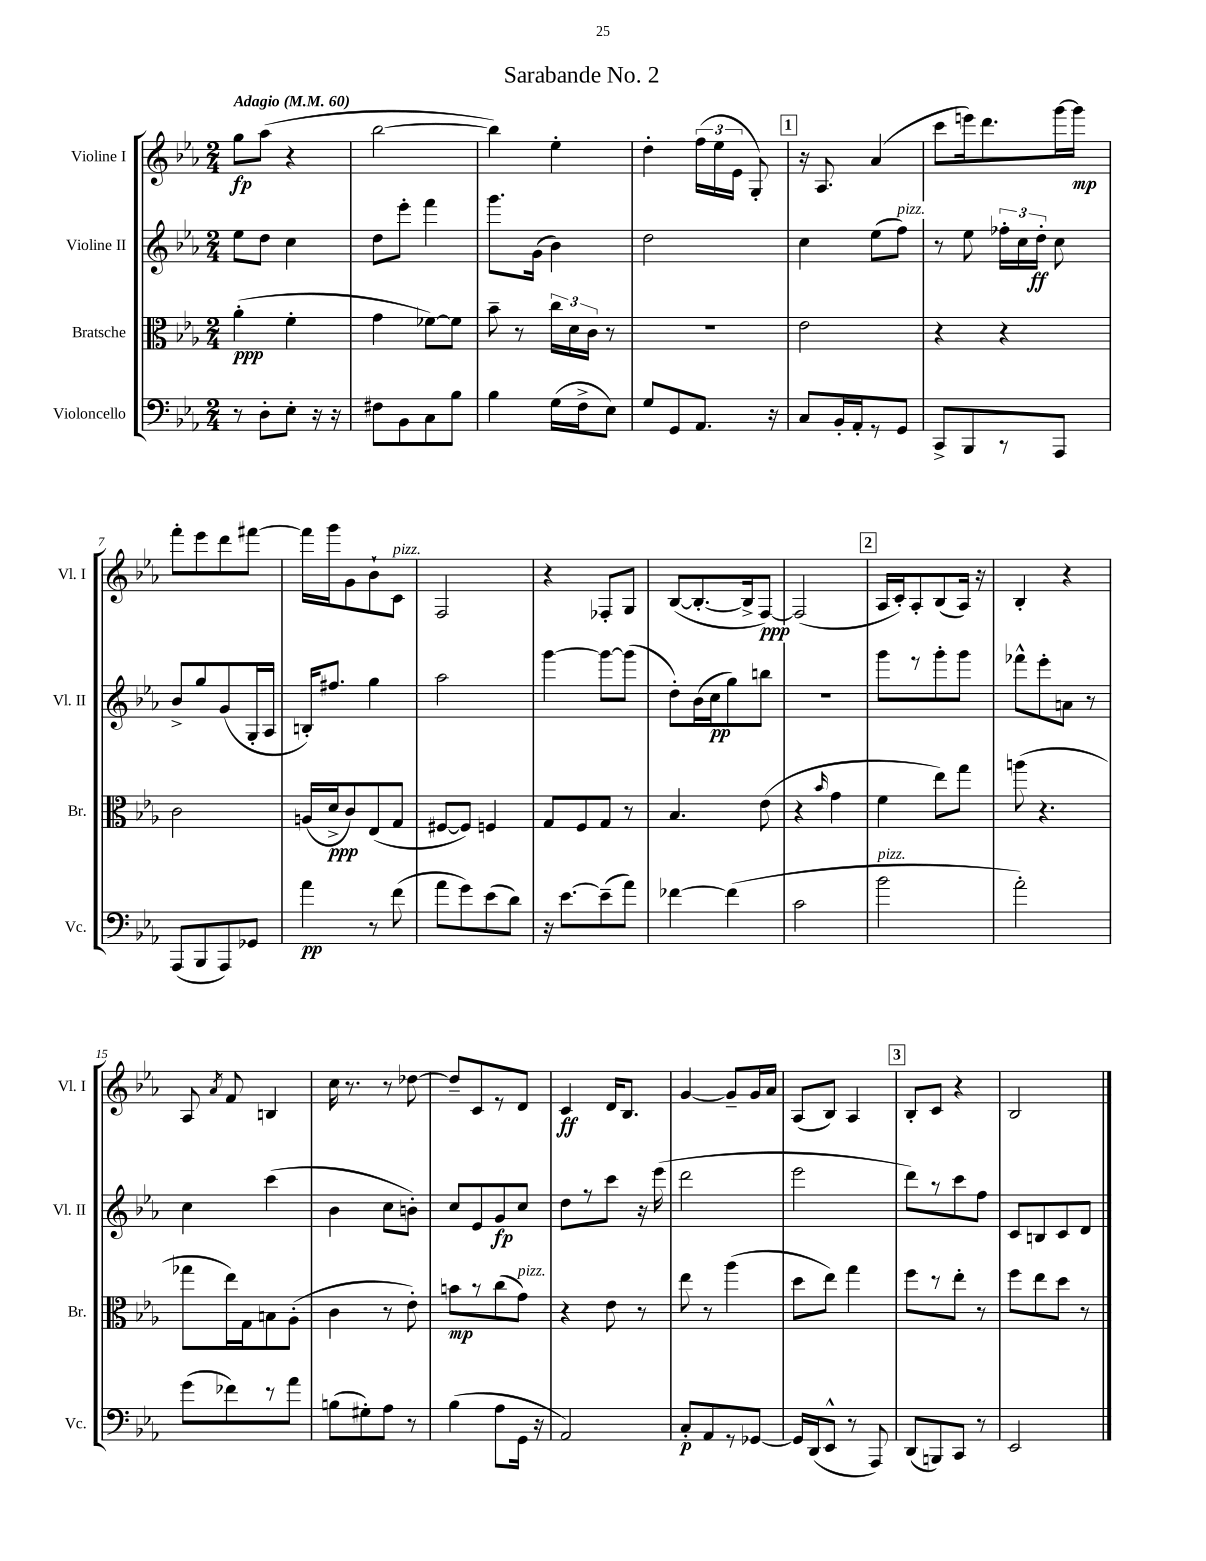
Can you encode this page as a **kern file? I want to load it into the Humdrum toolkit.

**kern	**kern	**kern	**kern
*staff4	*staff3	*staff2	*staff1
*clefF4	*clefC3	*clefG2	*clefG2
*k[b-e-a-]	*k[b-e-a-]	*k[b-e-a-]	*k[b-e-a-]
*M2/4	*M2/4	*M2/4	*M2/4
*MM60	*MM60	*MM60	*MM60
8r	(4a-'	8ee-	8gg
8D'	.	8dd	(8aa-
8E-'	4f'	4cc	4r
16r	.	.	.
16r	.	.	.
=	=	=	=
8F#	4g	8dd	[2bb-
8BB-	.	8eee-'	.
8C	[8f-)	4fff	.
8B-	8f-]	.	.
=	=	=	=
4B-	8b-~	8.ggg	4bb-])
.	8r	.	.
.	.	(16g	.
(16G	24cc	4b-)	4ee-'
.	24d	.	.
16F^	.	.	.
.	24c	.	.
8E-)	8r	.	.
=	=	=	=
8G	2r	2dd	4dd'
8GG	.	.	.
8.AA-	.	.	(24ff
.	.	.	24ee-
.	.	.	24e-
.	.	.	8G')
16r	.	.	.
=	=	=	=
8C	2e-	4cc	16r
.	.	.	8.A-
16BB-'	.	.	.
16AA-'	.	.	.
8r	.	(8ee-	(4a-
8GG	.	8ff)	.
=	=	=	=
8CC^	4r	8r	8ccc
8BBB-	.	8ee-	16eee)
.	.	.	8.ddd
8r	4r	24ff-'	.
.	.	24cc	.
.	.	24dd'	.
8AAA-	.	8cc	[16ggg
.	.	.	16ggg]
=	=	=	=
(8AAA-	2c	8b-^	8fff'
8BBB-	.	8gg	8eee-
8AAA-)	.	(8g	8ddd
8GG-	.	16G'	[8fff#
.	.	16A-	.
=	=	=	=
4a-	(16A	16B')	16fff#]
.	16d^	8.ff#	16ggg
.	8c)	.	8g
8r	(8E-	4gg	8b-`
(8f	8G	.	8c
=	=	=	=
8a-	[8F#	2aa-	2F
8g)	8F#])	.	.
(8e-	4F	.	.
8d)	.	.	.
=	=	=	=
16r	8G	[4ggg	4r
[8.e-	.	.	.
.	8F	.	.
(8e-~]	8G	8ggg_	8F-'
8a-)	8r	(8ggg]	8G
=	=	=	=
[4f-	4.B-	8dd')	([8B-
.	.	(16b-	8.B-'_
.	.	16cc	.
(4f-]	.	8gg)	.
.	.	.	16B-^]
.	(8e-	8bb	[8F)
=	=	=	=
2c	4r	2r	(2F]
.	16qqb-	.	.
.	4g	.	.
=	=	=	=
2b-	4f	8ggg	16A-
.	.	.	16c')
.	.	8r	8A-'
.	8ee-)	8ggg'	(8B-
.	8gg	8ggg	16A-)
.	.	.	16r
=	=	=	=
2a-')	(8aa	8fff-^^	4B-'
.	4.r	8eee-'	.
.	.	8a	4r
.	.	8r	.
=	=	=	=
(8g	8gg-	4cc	8A-
.	.	.	8qa-
8f-)	16ee-)	.	8f
.	16G	.	.
8r	8B	(4ccc	4B
8a-	(8A-'	.	.
=	=	=	=
(8B	4c	4b-	16cc
.	.	.	8.r
8G#')	.	.	.
8A-	8r	8cc	8r
8r	8e-')	8b')	[8dd-
=	=	=	=
(4B-	8b	8cc	8dd-~]
.	8r	8e-	8c
8A-	(8cc	8g	8r
16GG	8g)	8cc	8d
16r	.	.	.
=	=	=	=
2AA-)	4r	8dd	4c
.	.	8r	.
.	8e-	8ccc	16d
.	.	.	8.B-
.	8r	16r	.
.	.	(16eee-	.
=	=	=	=
8C'	8ee-	2ddd	[4g
8AA-	8r	.	.
8r	(4aa-	.	8g~]
[8GG-	.	.	16g
.	.	.	16a-
=	=	=	=
16GG-]	8dd	2eee-	(8A-
(16DD	.	.	.
8EE-^^	8ee-)	.	8B-)
8r	4gg	.	4A-
8AAA-)	.	.	.
=	=	=	=
(8DD	8ff	8ddd)	8B-'
8BBB)	8r	8r	8c
8CC	8ee-'	8ccc	4r
8r	8r	8ff	.
=	=	=	=
2EE-	8ff	8c	2B-
.	8ee-	8B	.
.	8dd	8c	.
.	8r	8d	.
==	==	==	==
*-	*-	*-	*-
